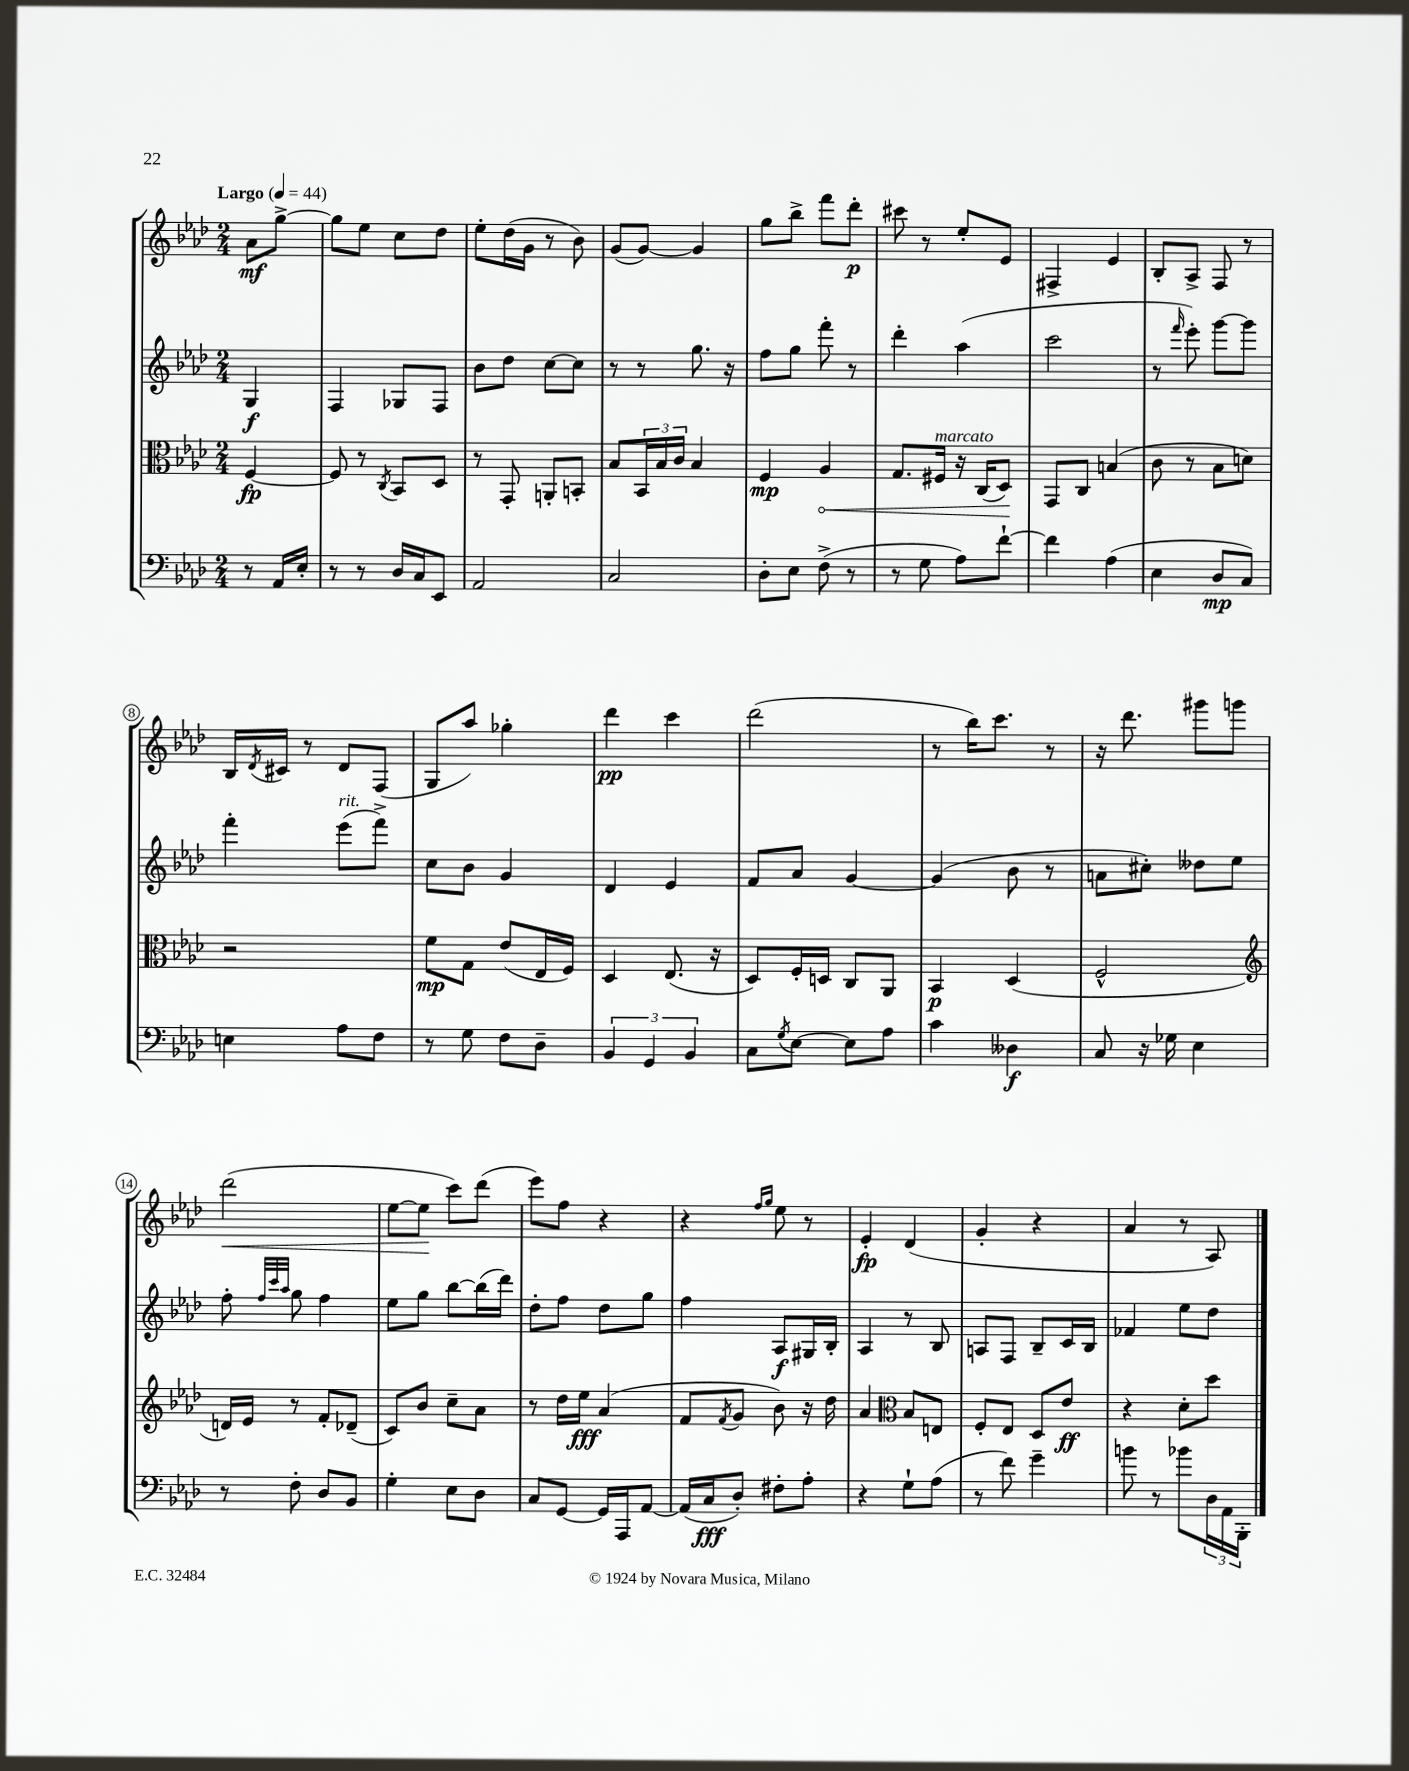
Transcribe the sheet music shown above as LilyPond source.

<<
\new StaffGroup <<
\new Staff = "s0" {
    \clef treble \key aes \major \numericTimeSignature \time 2/4 \partial 4 \tempo "Largo" 4 = 44
    aes'8\mf g''8~-> |
    g''8 ees''8 c''8 des''8 |
    ees''8-. des''16( g'16 r8 bes'8) |
    g'8( g'8~) g'4 |
    g''8 bes''8-> f'''8 des'''8-.\p |
    cis'''8 r8 ees''8-. ees'8 |
    fis4-> ees'4 |
    bes8-. aes8-> f8 r8 |
    bes16 \acciaccatura { des'8 } cis'16 r8 des'8 f8( |
    g8 aes''8) ges''4-. |
    des'''4\pp c'''4 |
    des'''2( |
    r8 bes''16) c'''8. r8 |
    r16 des'''8. gis'''8 g'''8 |
    des'''2\<( |
    ees''8~ ees''8\! c'''8) des'''8( |
    ees'''8) f''8 r4 |
    r4 \grace { f''16 g''16 } ees''8 r8 |
    ees'4-.\fp des'4( |
    g'4-. r4 |
    aes'4 r8 aes8) \bar "|." |
}
\new Staff = "s1" {
    \clef treble \key aes \major \numericTimeSignature \time 2/4 \partial 4
    g4\f |
    f4 ges8 f8 |
    bes'8 des''8 c''8~ c''8 |
    r8 r8 g''8. r16 |
    f''8 g''8 f'''8-. r8 |
    des'''4-. aes''4( |
    c'''2 |
    r8 \grace { f'''16 } ees'''8-.) g'''8~ g'''8 |
    f'''4-. ees'''8^\markup { \italic "rit." }( f'''8->) |
    c''8 bes'8 g'4 |
    des'4 ees'4 |
    f'8 aes'8 g'4~ |
    g'4( bes'8 r8 |
    a'8 cis''8-.) deses''8 ees''8 |
    f''8-. \grace { f''32 c'''32 aes''32 } g''8 f''4 |
    ees''8 g''8 bes''8~ bes''16( des'''16) |
    des''8-. f''8 des''8 g''8 |
    f''4 aes8\f gis16 bes16-. |
    aes4 r8 bes8 |
    a8 f8 bes8-- c'16 bes16 |
    fes'4 ees''8 des''8 \bar "|." |
}
\new Staff = "s2" {
    \clef alto \key aes \major \numericTimeSignature \time 2/4 \partial 4
    f4~\fp |
    f8 r8 \acciaccatura { c8 } bes,8 des8 |
    r8 g,8-. a,8-. b,8-. |
    bes8 \tuplet 3/2 { bes,16 bes16 c'16 } bes4 |
    f4\mp \once \override Hairpin.circled-tip = ##t aes4\< |
    g8. fis16^\markup { \italic "marcato" } r16 c16( des8\!) |
    g,8 c8 b4( |
    c'8 r8 bes8 d'8) |
    r2 |
    f'8\mp g8 ees'8( ees16 f16) |
    des4 ees8.( r16 |
    des8) f16-. d16 c8 aes,8 |
    bes,4\p des4( |
    f2-^ |
    \clef treble d'16) ees'16 r8 f'8-. des'8--( |
    c'8) bes'8 c''8-- aes'8 |
    r8 des''16 ees''16\fff aes'4( |
    f'8 \acciaccatura { f'8 } g'8 bes'8) r16 des''16 |
    aes'4 \clef alto bes8 e8 |
    f8-. ees8 des8 ees'8\ff |
    r4 des'8-. des''8 \bar "|." |
}
\new Staff = "s3" {
    \clef bass \key aes \major \numericTimeSignature \time 2/4 \partial 4
    r8 aes,16 ees16-. |
    r8 r8 des16 c16 ees,8 |
    aes,2 |
    c2 |
    des8-. ees8 f8->( r8 |
    r8 g8 aes8) f'8~-! |
    f'4 aes4( |
    ees4 des8\mp c8) |
    e4 aes8 f8 |
    r8 g8 f8 des8-- |
    \tuplet 3/2 { bes,4 g,4 bes,4 } |
    c8 \acciaccatura { g8 } ees8~ ees8 aes8 |
    c'4 deses4\f |
    c8 r16 ges16 ees4 |
    r8 f8-. des8 bes,8 |
    g4-. ees8 des8 |
    c8 g,8~ g,16 aes,,16 aes,8~ |
    aes,16( c16\fff des8-.) fis8-. aes8-. |
    r4 g8-! aes8( |
    r8 f'8) g'4-- |
    b'8 r8 bes'8 \tuplet 3/2 { des16 aes,16 bes,,16-. } \bar "|." |
}
>>
>>
\layout { \context { \Score \override BarNumber.stencil = #(make-stencil-circler 0.1 0.3 ly:text-interface::print) } }
